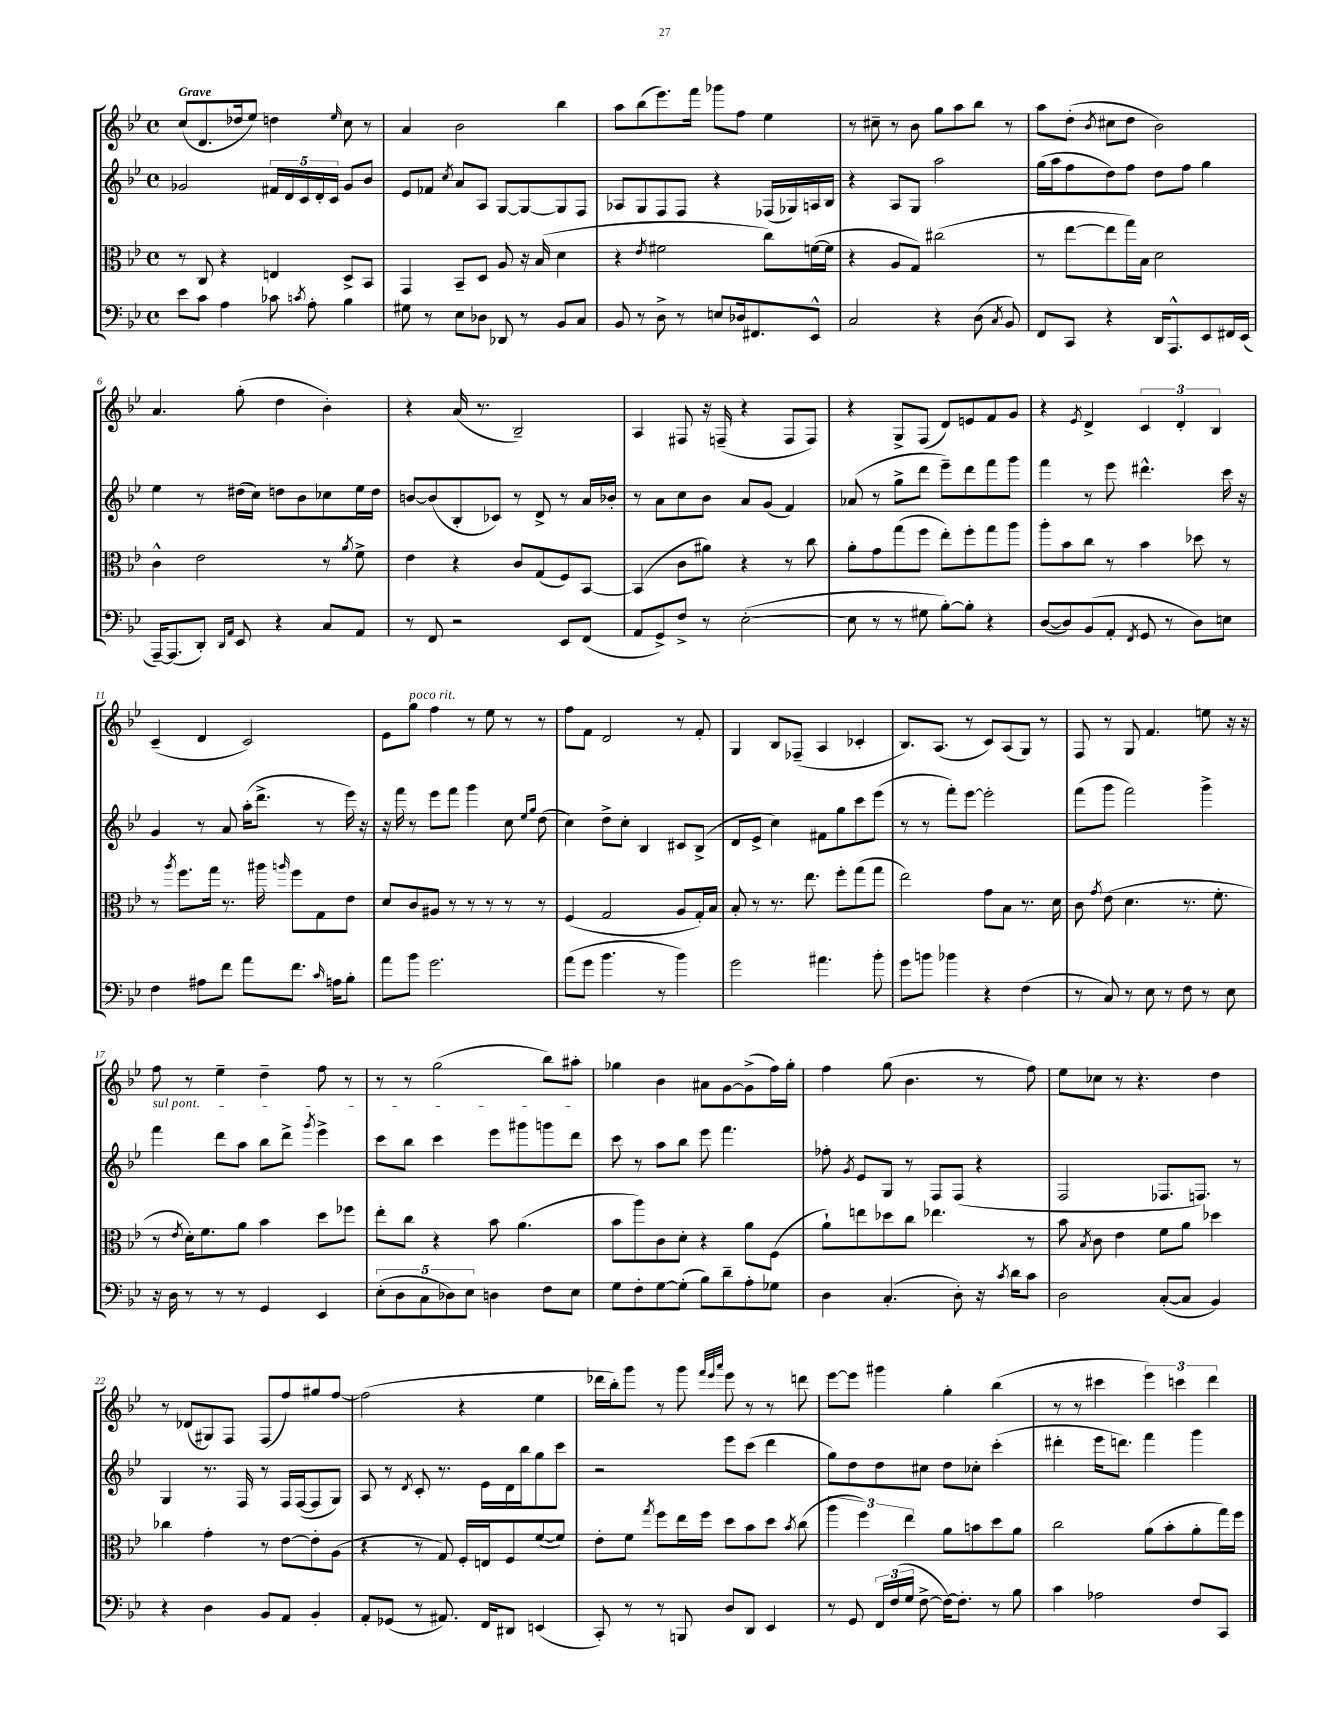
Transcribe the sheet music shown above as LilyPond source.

<<
\new StaffGroup <<
\new Staff = "s0" {
    \clef treble \key bes \major \defaultTimeSignature \time 4/4 \tempo "Grave"
    \autoBeamOff c''8[( d'8. des''16 ees''8]) d''4 \grace { ees''16 } c''8 r8 |
    a'4 bes'2 bes''4 |
    a''8[ bes''8( ees'''8.) f'''16] ges'''8[ f''8] ees''4 |
    r8 cis''8-- r8 bes'8 g''8[ a''8 bes''8] r8 |
    a''8[ d''8]-.( \acciaccatura { bes'8 } cis''8[ d''8] bes'2) |
    a'4. g''8-.( d''4 bes'4-.) |
    r4 a'16( r8. bes2--) |
    a4 fis8 r16 f16--( r4 f8[ f8]) |
    r4 g8[-> f8]( d'8[) e'8 f'8 g'8] |
    r4 \acciaccatura { ees'8 } d'4-> \tuplet 3/2 { c'4 d'4-. bes4 } |
    c'4--( d'4 c'2) |
    ees'8[ g''8]^\markup { \italic "poco rit." } f''4 r8 ees''8 r8 r8 |
    f''8[ f'8] d'2 r8 f'8-. |
    g4 bes8[ fes8]--( a4 ces'4-. |
    bes8.[) a8.]( r8 c'8[) a8( g8]) r8 |
    f8 r8 g8 f'4. e''8 r16 r16 |
    f''8 r8 ees''4-- d''4-- f''8 r8 |
    r8 r8 g''2( bes''8[) ais''8]-. |
    ges''4 bes'4 ais'8[ g'8~ g'8->( f''16) ges''16]-. |
    f''4 g''8( bes'4. r8 f''8) |
    ees''8[ ces''8] r8 r4. d''4 |
    r8 des'8[( gis8) f8] f8[( f''8) gis''8 f''8]~ |
    f''2( r4 ees''4 |
    des'''16[ bes''16-.) g'''8] r8 g'''8 \grace { f'''32[ ees'''32 a'''32] } ees'''8 r8 r8 d'''8 |
    ees'''8[~ ees'''8] gis'''4 g''4-. bes''4( |
    r8 r8 cis'''4 \tuplet 3/2 { ees'''4) c'''4 d'''4 } \bar "|." |
}
\new Staff = "s1" {
    \clef treble \key bes \major \defaultTimeSignature \time 4/4
    \autoBeamOff ges'2 \tuplet 5/4 { fis'16[ d'16 c'16 d'16-. c'16] } ges'8[ bes'8] |
    ees'8[ fes'8] \acciaccatura { c''8 } a'8[ a8] g8[~ g8~ g8 f8] |
    aes8[ g8 f8 f8] r4 fes16[( ges16) a16 bes16] |
    r4 a8[ g8] a''2 |
    g''16[( a''16 f''8 d''8) f''8] d''8[ f''8] g''4 |
    ees''4 r8 dis''16[( c''16]) d''8[ bes'8 ces''8 ees''16 d''16] |
    b'8[~ b'8( bes8-. ces'8]) r8 d'8-> r8 a'16[ bes'16]-. |
    r8 a'8[ c''8 bes'8] a'8[ g'8]( f'4) |
    aes'8( r8 g''8[-> d'''8] ees'''8[--) d'''8 f'''8 g'''8] |
    f'''4 r8 ees'''8 dis'''4.-^ c'''16 r16 |
    g'4 r8 a'8 a''16[-.( d'''8.]-> r8 ees'''16) r16 |
    r16 f'''16 r8 ees'''8[ f'''8] g'''4 c''8 \grace { ees''16[ g''16] } d''8( |
    c''4) d''8[-> c''8]-. bes4 cis'8[ bes8]->( |
    d'8[ ees'8]-> c''4) fis'8[ g''8 c'''8 ees'''8]( |
    r8 r8 f'''8[-.) ees'''8]~ ees'''2-. |
    f'''8[( g'''8] f'''2) g'''4-> |
    \once \override TextSpanner.bound-details.left.text = \markup { \italic "sul pont." } f'''4\startTextSpan d'''8[ a''8] bes''8[ d'''8]-> \acciaccatura { g'''8 } ees'''4-> |
    c'''8[ bes''8] c'''4 ees'''8[ gis'''8 g'''8 d'''8]\stopTextSpan |
    c'''8 r8 a''8[ bes''8] ees'''8 f'''4. |
    fes''8-. \acciaccatura { g'8 } ees'8[ g8] r8 f8[ f8]( r4 |
    f2 fes8.[ f8.]) r8 |
    g4 r8. f16 r8 f16[ f16~( f8 g8]) |
    a8 r8 \acciaccatura { d'8 } c'8-. r8. ees'16[ d'16 bes''16 g''8 c'''8] |
    r2 ees'''8[ c'''8]( d'''4 |
    g''8[) d''8 d''8 cis''8] d''8[ ces''8]-. c'''4-.( |
    dis'''4-. ees'''16[ d'''8.]) f'''4 g'''4 \bar "|." |
}
\new Staff = "s2" {
    \clef alto \key bes \major \defaultTimeSignature \time 4/4
    \autoBeamOff r8 c8 r4 e4 d8[-> bes,8] |
    g,4 bes,8[-- d8] a8 r16 bes16( d'4 |
    r4 \acciaccatura { ees'8 } fis'2 c''8[) f'16~( f'16] |
    r4 a8[ g8]) cis''2( |
    r8 ees''8[~ ees''8 g''16) bes16] d'2 |
    c'4-^ ees'2 r8 \acciaccatura { a'8 } f'8-> |
    ees'4 r4 c'8[ g8( f8) bes,8]~ |
    bes,4( c'8[ ais'8]) r4 r8 c''8 |
    a'8[-. g'8 g''8( f''8] ees''8[-.) f''8-. g''8 a''8] |
    a''8[-. bes'8 c''8] r8 bes'4 des''8 r8 |
    r8 \acciaccatura { a''8 } f''8.[ g''16] r8. ais''16 \grace { a''16 } f''8[ g8 ees'8] |
    d'8[ c'8 ais8] r8 r8 r8 r8 r8 |
    f4( g2 a8[ g16-.) bes16] |
    bes8-. r8 r8. ees''8. f''8[-. g''8( g''8] |
    ees''2) g'8[ bes8] r8. d'16 |
    c'8 \acciaccatura { g'8 } ees'8( d'4. r8. f'8.-. |
    r8 \acciaccatura { ees'8 } d'16[-.) f'8. a'8] bes'4 d''8[ fes''8] |
    ees''8[-. c''8] r4 bes'8 a'4.( |
    bes'8[ a''8) c'8 d'8]-. r4 a'8[ f8]( |
    a'8[-!) e''8 des''8 c''8] ees''4. r8 |
    bes'8 \acciaccatura { bes8 } c'8 ees'4 f'8[ a'8] des''4 |
    ces''4 g'4-. r8 ees'8[~ ees'8-. a8]( |
    r4 r8 g8) f16[-. e16 f8 f'8~( f'8]) |
    ees'8[-. f'8] \acciaccatura { g''8 } f''8[ ees''16 f''16] d''8[ bes'8 d''8] \acciaccatura { bes'8 } c''8( |
    \tuplet 3/2 { a''4 f''4) ees''4 } a'8[ b'8 d''8 a'8] |
    c''2 a'8[( bes'8-. a'8-. g''16) f''16] \bar "|." |
}
\new Staff = "s3" {
    \clef bass \key bes \major \defaultTimeSignature \time 4/4
    \autoBeamOff ees'8[ c'8] a4 ces'8 \acciaccatura { c'8 } a8-. bes4 |
    gis8 r8 ees8[ des8] des,8 r8 bes,8[ c8] |
    bes,8 r8 d8-> r8 e8[ des16 fis,8. ees,8]-^ |
    c2 r4 d8( \acciaccatura { c8 } bes,8) |
    f,8[ c,8] r4 d,16[ a,,8.-^ ees,8 fis,16 ees,16]( |
    a,,16[~--) a,,8.( d,8]-.) \grace { d,16[ a,16] } ees,8 r4 c8[ a,8] |
    r8 f,8 r2 ees,8[ f,8]( |
    a,8[ g,8->) f8]-> r8 ees2~-.( |
    ees8 r8 r8 gis8 bes8[~-.) bes8]-. r4 |
    d8[~( d8) bes,8( a,8]-. \acciaccatura { f,8 } g,8 r8 d8[) e8] |
    f4 ais8[ f'8] a'8[ f'8.] \grace { c'16 } a16[ bes8]-. |
    a'8[ bes'8] g'2. |
    a'8[( g'8] bes'4. r8 bes'4) |
    g'2 ais'4. bes'8-. |
    g'8[ b'8] bes'4 r4 f4( |
    r8 c8) r8 ees8 r8 f8 r8 ees8 |
    r16 d16 r8 r8 r8 g,4 ees,4 |
    \tuplet 5/4 { ees8[-.( d8 c8 des8) ees8] } d4 f8[ ees8] |
    g8[ f8-. g8~ g8]-.( bes8[) d'8-- a8-. ges8] |
    d4 c4.-.( d8-.) r16 \acciaccatura { c'8 } d'16[ c'8] |
    d2 c8[~-.( c8] bes,4) |
    r4 d4 bes,8[ a,8] bes,4-. |
    a,8[-. ges,8]( r8 ais,8.) f,16[ dis,8] e,4( |
    c,8-.) r8 r8 b,,8 d8[ d,8] ees,4 |
    r8 g,8 \tuplet 3/2 { f,16[ f16( g16] } f8~-> f16[~) f8.]-. r8 bes8 |
    c'4 aes2 f8[ c,8] \bar "|." |
}
>>
>>
